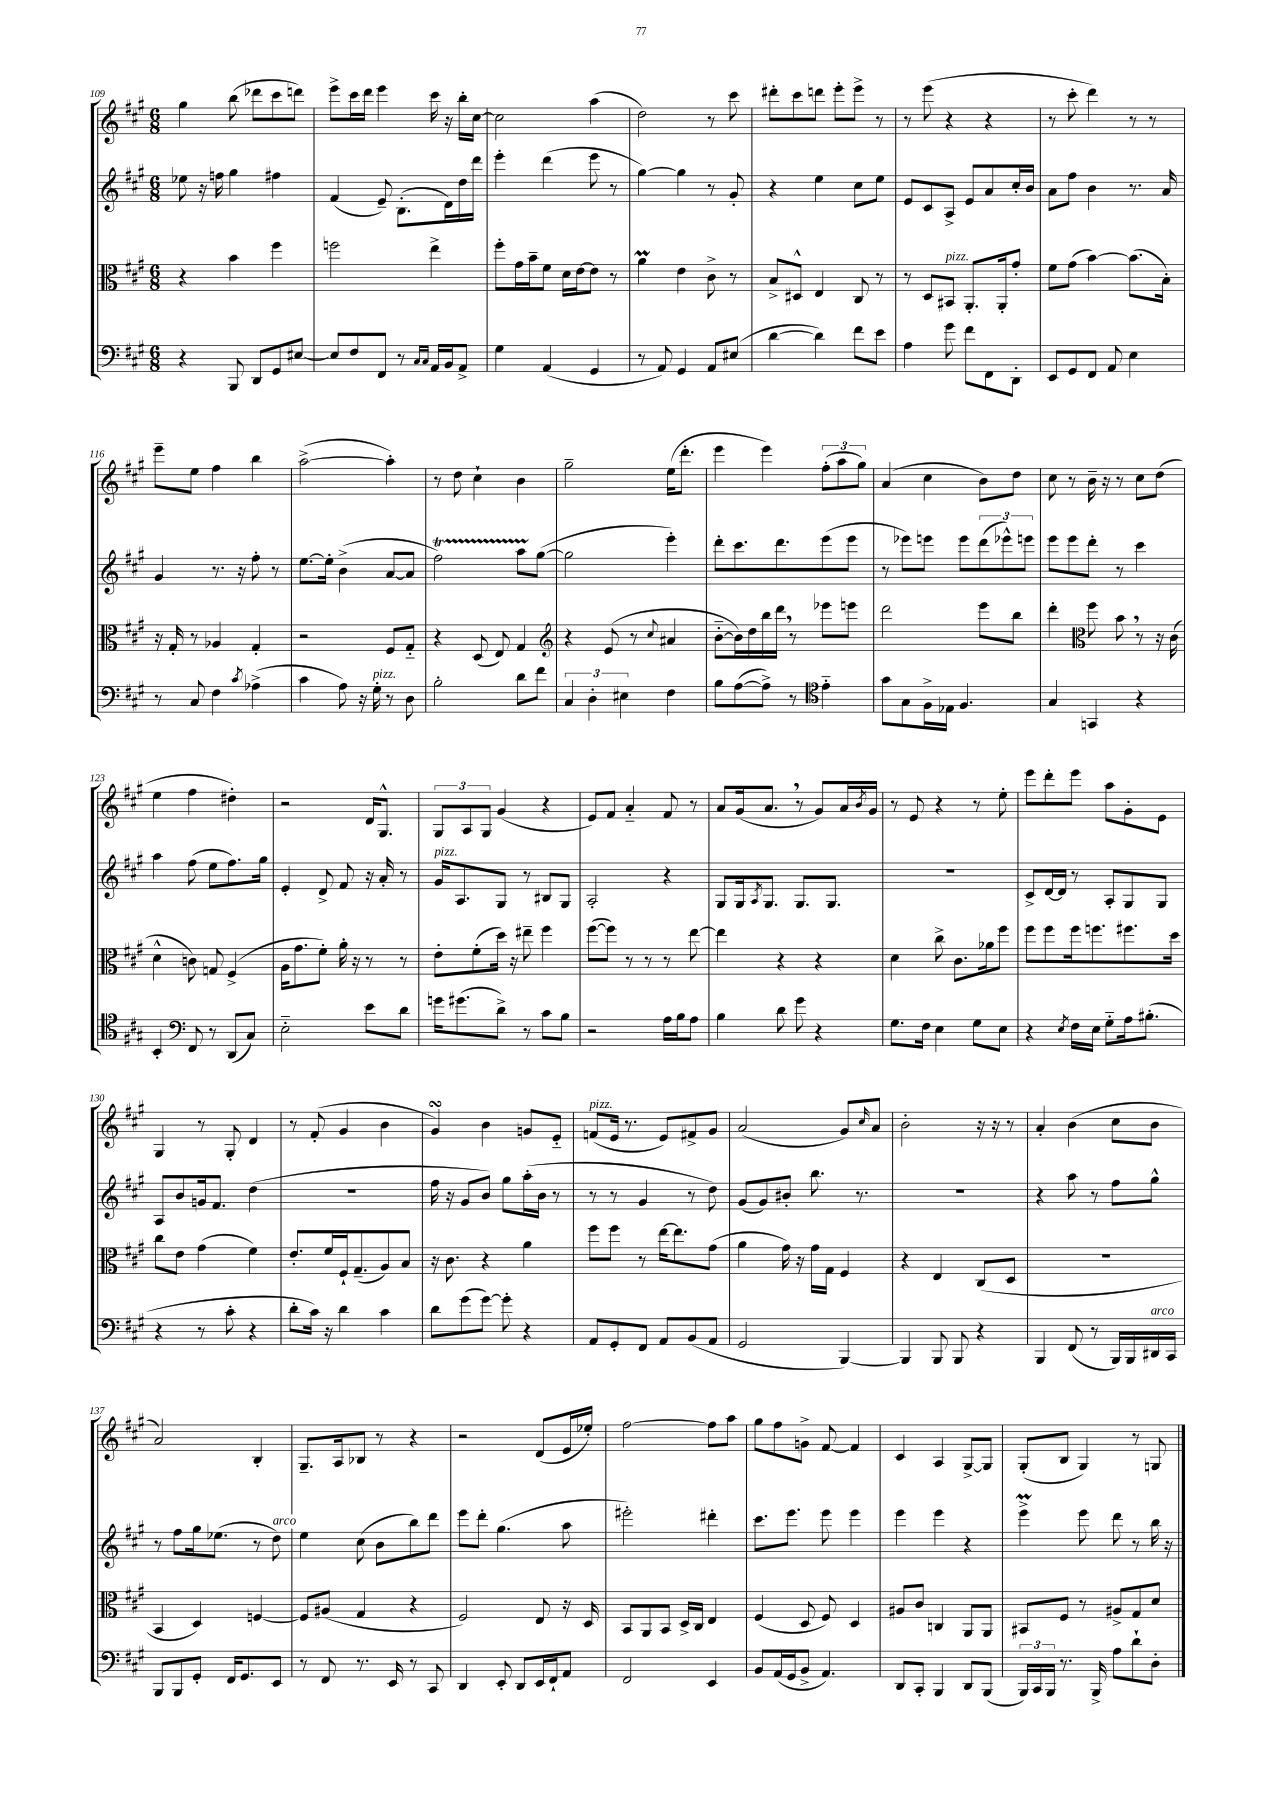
<<
\new StaffGroup <<
\new Staff = "s0" {
    \clef treble \key a \major \numericTimeSignature \time 6/8
    gis''4 b''8( des'''8 cis'''8 d'''8) |
    e'''8-> cis'''16 d'''16 e'''4 cis'''16 r16 b''16-. cis''16~ |
    cis''2 a''4( |
    d''2) r8 cis'''8 |
    dis'''8-. cis'''8 d'''8 e'''8-. e'''8-> r8 |
    r8 e'''8( r4 r4 |
    r8 cis'''8-. d'''4) r8 r8 |
    e'''8-- e''8 fis''4 b''4 |
    a''2~->( a''4-.) |
    r8 d''8 cis''4-! b'4 |
    gis''2-- e''16( d'''8.-. |
    e'''4 e'''4) \tuplet 3/2 { fis''8-.( a''8 gis''8) } |
    a'4( cis''4 b'8) d''8 |
    cis''8 r8 b'16-- r16 r8 cis''8 d''8( |
    e''4 fis''4 dis''4-.) |
    r2 d'16 gis8.-^ |
    \tuplet 3/2 { gis8 a8 gis8 } gis'4( r4 |
    e'8) fis'8 a'4-_ fis'8 r8 |
    a'8 gis'16( a'8. \breathe r8 gis'8) a'16 \acciaccatura { b'8 } gis'16 |
    r8 e'8 r4 r8 e''8-. |
    e'''8 d'''8-. e'''8 a''8 gis'8-. e'8 |
    gis4 r8 gis8-. d'4 |
    r8 fis'8-.( gis'4 b'4 |
    gis'4\turn) b'4 g'8 e'8-_ |
    f'8^\markup { \italic "pizz." }( e'16 r8. e'8) fis'8-> gis'8 |
    a'2( gis'8) \grace { cis''16 } a'8 |
    b'2-. r16 r16 r8 |
    a'4-. b'4( cis''8 b'8 |
    a'2) b4-. |
    gis8.-- a16 bes8 r8 r4 |
    r2 d'8( e'16 ees''16-.) |
    fis''2~ fis''8 a''8 |
    gis''8 fis''8 g'8-> fis'8~ fis'4 |
    cis'4 a4 gis8~-> gis8 |
    gis8-.( b8 gis4) r8 g8 \bar "|." |
}
\new Staff = "s1" {
    \clef treble \key a \major \numericTimeSignature \time 6/8
    ees''8 r16 f''16 gis''4 fis''4 |
    fis'4( e'8--) b8.-.( d'16) d''16 d'''16 |
    e'''4-. d'''4( e'''8 r8 |
    gis''4~) gis''4 r8 gis'8-. |
    r4 e''4 cis''8 e''8 |
    e'8 cis'8 a8-> e'8 a'8 cis''16-. b'16 |
    a'8 fis''8 b'4 r8. a'16 |
    gis'4 r8. r16 fis''8-. r8 |
    e''8.~ e''16-. b'4->( a'8~ a'8 |
    fis''2\startTrillSpan) a''8 gis''8~\stopTrillSpan( |
    gis''2 e'''4-.) |
    d'''8-. cis'''8. d'''8. e'''8( e'''8 |
    r8 ees'''8) e'''8 e'''8 \tuplet 3/2 { d'''8( ees'''8-^) e'''8 } |
    e'''8 e'''8 d'''8-. r8 cis'''4 |
    a''4 fis''8( e''8 fis''8.) gis''16 |
    e'4-. d'8-> fis'8 r16 a'16-. r8 |
    gis'16^\markup { \italic "pizz." } a8. gis8 r8 bis8 gis8 |
    a2-. r4 |
    gis8 gis16 \acciaccatura { a8 } gis8. gis8. gis8. |
    R2. |
    cis'8-> d'16~ d'16 r8 a8-. gis8 gis8 |
    a8 b'8 g'16 fis'8. d''4( |
    R2. |
    fis''16 r16 gis'8 b'8) gis''8 a''16-.( b'16 r8 |
    r8 r8 gis'4 r8 d''8) |
    gis'8( gis'8) bis'8-. b''8. r8. |
    r2. |
    r4 a''8 r8 fis''8 gis''8-^ |
    r8 fis''8 gis''16 ees''8.( r8 d''8^\markup { \italic "arco" }) |
    e''4 cis''8( b'8 b''8) d'''8 |
    e'''8 d'''8-. gis''4.( a''8 |
    eis'''2-.) dis'''4-. |
    cis'''8. e'''8. e'''8 e'''4 |
    e'''4 e'''4 r4 |
    e'''4->\prall e'''8 d'''8 r8 b''16 r16 \bar "|." |
}
\new Staff = "s2" {
    \clef alto \key a \major \numericTimeSignature \time 6/8
    r4 b'4 fis''4 |
    f''2 e''4-> |
    fis''8-. gis'16 b'16-- fis'8 d'16 e'16~ e'8 r8 |
    a'4\prall e'4 cis'8-> r8 |
    b8-> dis8-^ e4 cis8 r8 |
    r8 d8 bis,8^\markup { \italic "pizz." } a,8.-. a,16-. gis'8-. |
    fis'8 gis'8( b'4~) b'8.( b16-.) |
    r16 gis16-. r8 aes4 gis4-. |
    r2 fis8 gis8-_ |
    r4 d8( e8) gis4 |
    \clef treble r4 e'8( r8 \appoggiatura { cis''8 } ais'4 |
    b'8~-_ b'16) d''16 b''16 d'''16 \breathe r8 ees'''8 e'''8 |
    d'''2 e'''8 b''8 |
    d'''4-. \clef alto fis''8 b'8 \breathe r8 r16 cis'16( |
    d'4-^ c'8) g8 fis4->( |
    a16 gis'8. fis'8-.) a'16-. r16 r8 r8 |
    e'8-. fis'8-.( d''16) r16 eis''8-- fis''4 |
    fis''8~( fis''8) r8 r8 r8 e''8~ |
    e''4 r4 r4 |
    d'4 cis''8-> cis'8. aes'16 fis''8 |
    fis''8 fis''8 fis''16 f''8. fis''8. d''16 |
    cis''8 e'8 gis'4( fis'4) |
    e'8.-. fis'16 fis16-! gis8.--( a8) b8 |
    r16 cis'8. r4 a'4 |
    fis''8 fis''8 r8 e''16~ e''8. gis'8( |
    a'4 gis'16) r16 gis'16 gis16 fis4 |
    r4 e4 cis8( d8 |
    R2. |
    b,4 d4) f4~ |
    f8 ais8( gis4 r4 |
    fis2) e8 r16 d16 |
    b,8 a,8 b,8 d16-> cis16 e4 |
    fis4( d8 fis8) d4 |
    ais8 cis'8 c4 a,8 a,8 |
    bis,8 fis8 r8 ais8-> gis8 d'8 \bar "|." |
}
\new Staff = "s3" {
    \clef bass \key a \major \numericTimeSignature \time 6/8
    r4 b,,8 d,8 gis,8 eis8~ |
    eis8 fis8 fis,8 r8 \grace { cis16 cis16 } a,16 b,16 a,8-> |
    gis4 a,4( gis,4 |
    r8 a,8) gis,4 a,8 eis8( |
    d'4~ d'4) fis'8 e'8 |
    a4 gis'8 fis'8 fis,8 d,8-. |
    e,8 gis,8 fis,8 a,8 e4 |
    r8 cis8 fis4 \acciaccatura { cis'8 } aes4->( |
    cis'4 a8) r16 gis16-.^\markup { \italic "pizz." } r8 d8 |
    b2-. d'8 fis'8 |
    \tuplet 3/2 { cis4 d4-. eis4 } fis4 |
    b8 a8~( a8->) r8 \clef tenor e'4-_ |
    gis'8 gis8 fis16-> ees16 fis4. |
    gis4 g,4 r4 |
    b,4-. \clef bass fis,8 r8 d,8( cis8) |
    e2-_ e'8 d'8 |
    g'16 gis'8.( d'8->) r8 cis'8 b8 |
    r2 a16 b16 a8 |
    b4 d'8 gis'8 r4 |
    gis8. fis16 e4 gis8 e8 |
    r4 \acciaccatura { e8 } fis16 e16 gis8-_ a16 bis8.-.( |
    r4 r8 cis'8-. r4 |
    d'8-. cis'16) r16 d'4 cis'4 |
    d'8 gis'8( gis'8~) gis'8-. r4 |
    a,8 gis,8-. fis,8 a,8 b,8( a,8 |
    gis,2 b,,4~) |
    b,,4 b,,8 b,,8 r4 |
    b,,4 fis,8( r8 b,,16) b,,16 dis,16^\markup { \italic "arco" } cis,16 |
    b,,8 b,,8 gis,8-. fis,16 gis,8. e,8 |
    r8 fis,8 r8. e,16 r8 cis,8 |
    d,4 e,8-. d,8 e,16 fis,16-! a,8 |
    fis,2 e,4 |
    b,8 a,16( gis,16 b,8-> a,4.) |
    d,8 cis,8-. b,,4 d,8 b,,8( |
    \tuplet 3/2 { b,,16) cis,16 b,,16 } r8. b,,16-> a8 d'8-! d8-. \bar "|." |
}
>>
>>
\layout { \context { \Score currentBarNumber = #109 } }
